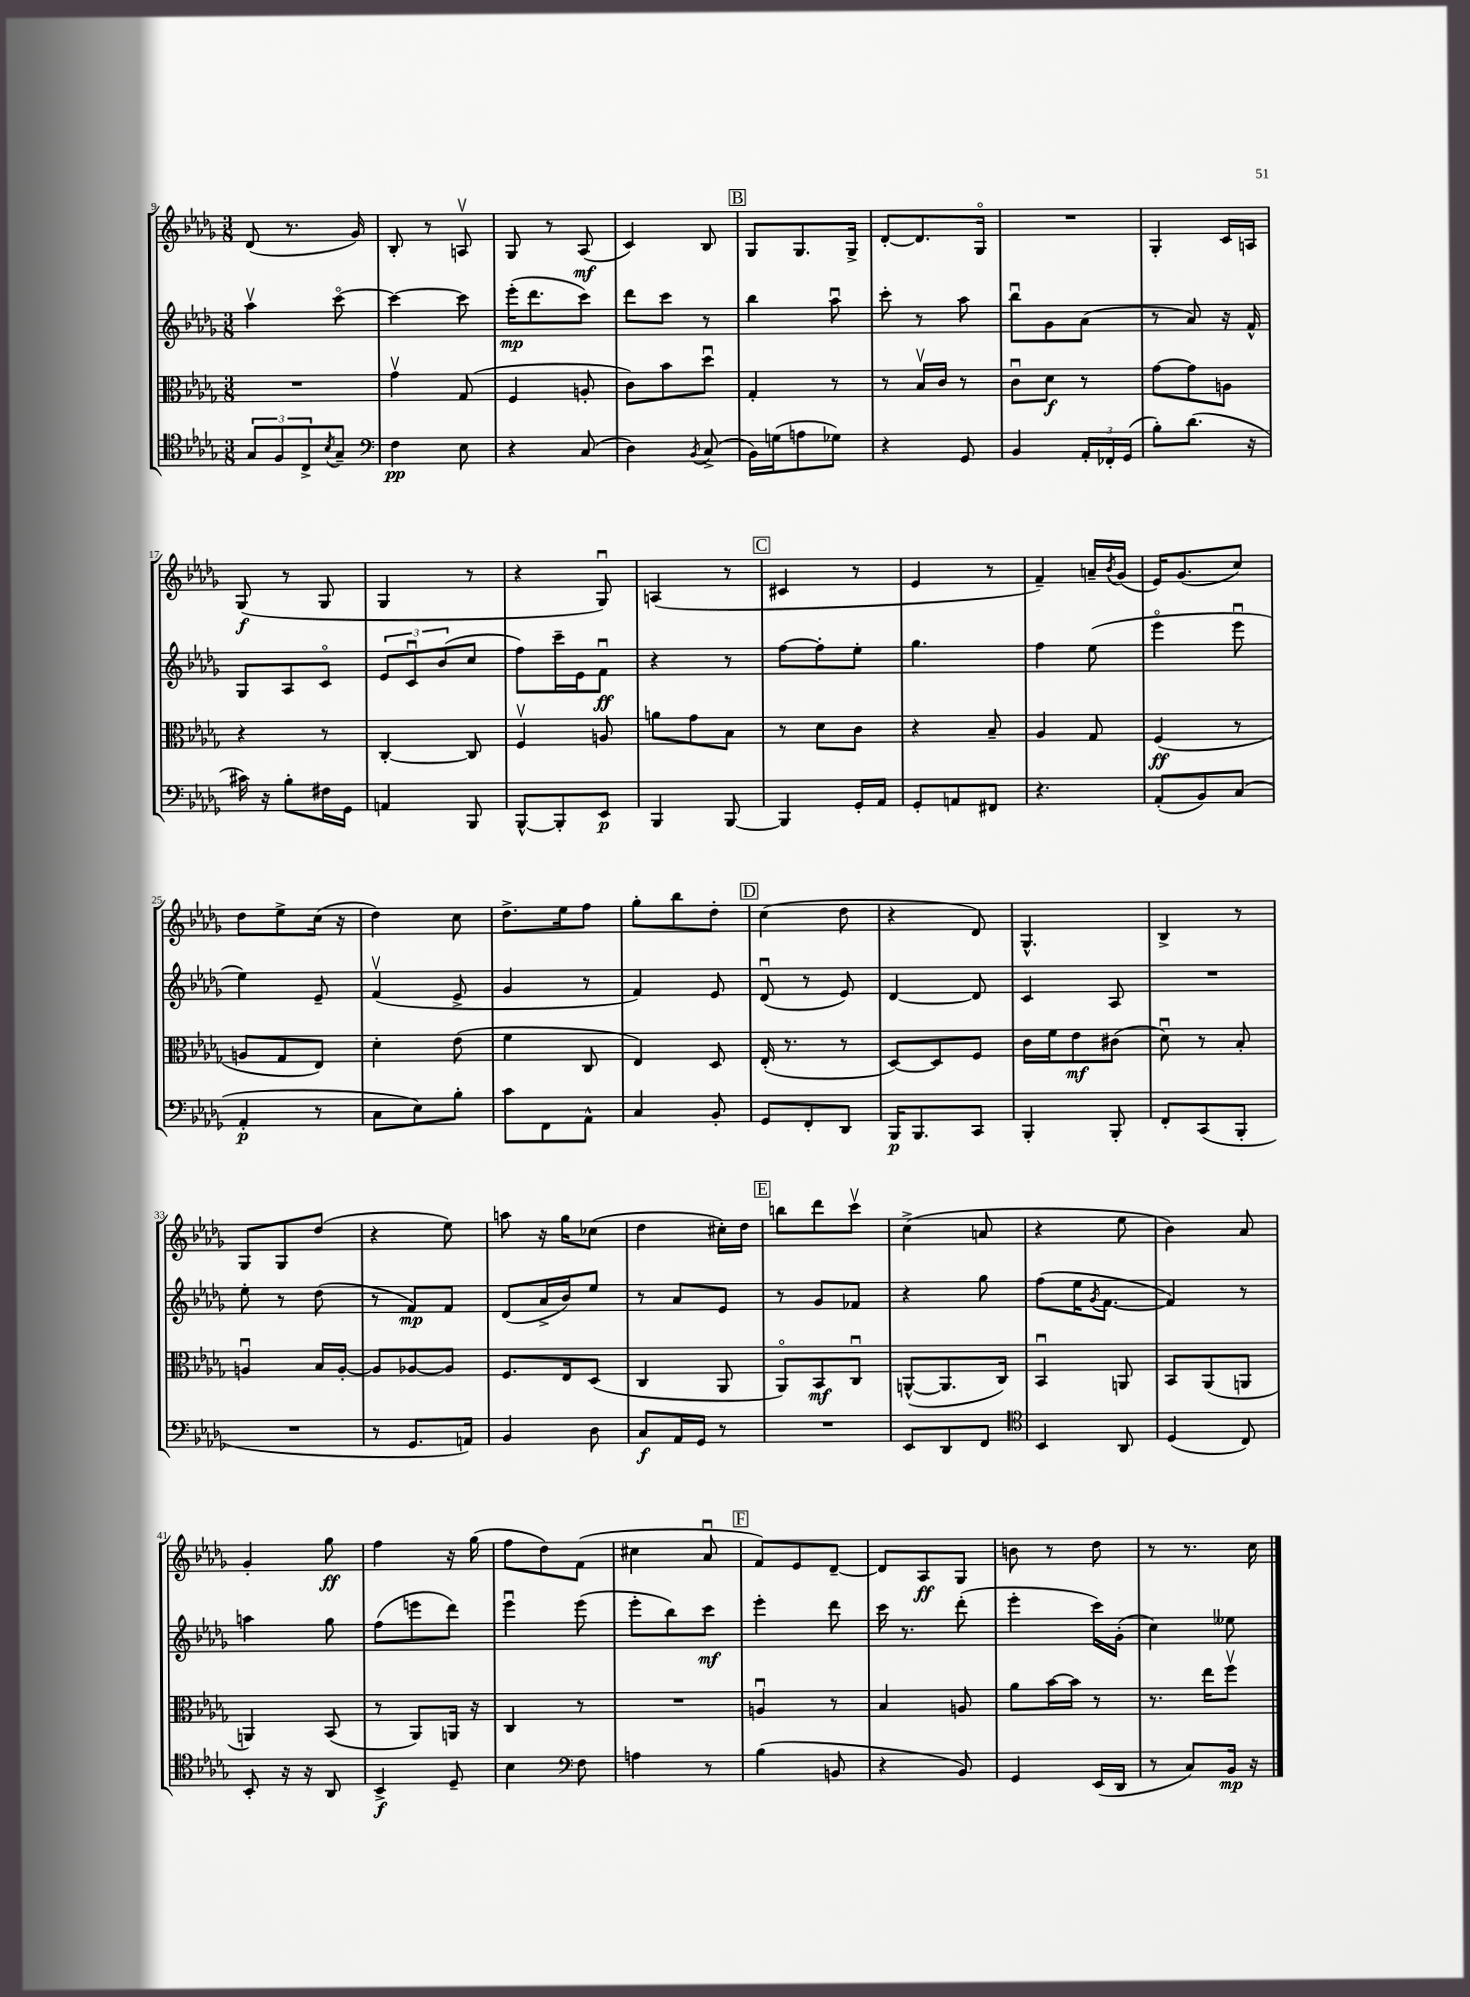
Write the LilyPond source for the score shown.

<<
\new StaffGroup <<
\new Staff = "s0" {
    \clef treble \key des \major \numericTimeSignature \time 3/8
    des'8( r8. ges'16) |
    bes8-. r8 a8\upbow |
    ges8 r8 aes8\mf( |
    c'4) bes8 |
    \mark \markup { \box "B" } ges8 ges8. ges16-> |
    des'8~-. des'8. ges16\flageolet |
    R4. |
    ges4-. c'16 a16 |
    ges8\f( r8 ges8 |
    ges4 r8 |
    r4 ges8\downbow) |
    a4( r8 |
    \mark \markup { \box "C" } cis'4 r8 |
    ees'4 r8 |
    f'4--) a'16-- \acciaccatura { bes'8 } ges'16( |
    ees'16) ges'8.( c''8) |
    des''8 ees''8-> c''16( r16 |
    des''4) c''8 |
    des''8.-> ees''16 f''8 |
    ges''8-. bes''8 des''8-. |
    \mark \markup { \box "D" } c''4( des''8 |
    r4 des'8) |
    ges4.-^ |
    bes4-> r8 |
    ges8 ges8 des''8( |
    r4 ees''8) |
    a''8 r16 ges''16 ces''8( |
    des''4 cis''16-.) des''16 |
    \mark \markup { \box "E" } b''8 des'''8 c'''8\upbow |
    c''4->( a'8 |
    r4 ees''8 |
    bes'4) aes'8 |
    ges'4-. ges''8\ff |
    f''4 r16 ges''16( |
    f''8 des''8) f'8( |
    cis''4 aes'8\downbow |
    \mark \markup { \box "F" } f'8) ees'8 des'8~-- |
    des'8 aes8\ff ges8 |
    b'8 r8 des''8 |
    r8 r8. c''16 \bar "|." |
}
\new Staff = "s1" {
    \clef treble \key des \major \numericTimeSignature \time 3/8
    aes''4\upbow c'''8~\flageolet |
    c'''4~ c'''8 |
    ees'''16-.\mp( des'''8. c'''8) |
    des'''8 c'''8 r8 |
    \mark \markup { \box "B" } bes''4 aes''8\downbow |
    c'''8-. r8 aes''8 |
    bes''8\downbow ges'8 aes'8( |
    r8 aes'8) r16 f'16-^ |
    ges8 aes8 c'8\flageolet |
    \tuplet 3/2 { ees'8 c'8\downbow bes'8( } c''8 |
    f''8) c'''16-- ees'16 f'8\downbow\ff |
    r4 r8 |
    \mark \markup { \box "C" } f''8~ f''8-. ees''8-. |
    ges''4. |
    f''4 ees''8( |
    ees'''4\flageolet ees'''8\downbow |
    ees''4) ees'8-- |
    f'4\upbow( ees'8-> |
    ges'4 r8 |
    f'4) ees'8 |
    \mark \markup { \box "D" } des'8\downbow( r8 ees'8) |
    des'4~ des'8 |
    c'4 aes8 |
    R4. |
    ees''8-. r8 des''8( |
    r8 f'8\mp) f'8 |
    des'8( aes'16-> bes'16) ees''8 |
    r8 aes'8 ees'8 |
    \mark \markup { \box "E" } r8 ges'8 fes'8 |
    r4 ges''8 |
    f''8( ees''16 \acciaccatura { ges'8 } f'8.~ |
    f'4) r8 |
    a''4 ges''8 |
    f''8( e'''8 des'''8) |
    ees'''4\downbow ees'''8( |
    ees'''8-. bes''8) c'''8\mf |
    \mark \markup { \box "F" } ees'''4-. des'''8 |
    c'''16 r8. des'''8-.( |
    ees'''4-. c'''16) ges'16-.( |
    c''4) eeses''8 \bar "|." |
}
\new Staff = "s2" {
    \clef alto \key des \major \numericTimeSignature \time 3/8
    R4. |
    ges'4\upbow ges8( |
    f4 a8-. |
    c'8) bes'8 des''8\downbow |
    \mark \markup { \box "B" } ges4-. r8 |
    r8 bes16\upbow c'16 r8 |
    c'8\downbow des'8\f r8 |
    ges'8~ ges'8 a8 |
    r4 r8 |
    c4~-. c8 |
    f4\upbow a8 |
    a'8 ges'8 bes8 |
    \mark \markup { \box "C" } r8 des'8 c'8 |
    r4 bes8-- |
    aes4 ges8 |
    f4\ff( r8 |
    a8 ges8 ees8) |
    des'4-. ees'8( |
    f'4 c8 |
    ees4) des8 |
    \mark \markup { \box "D" } ees16-.( r8. r8 |
    des8~) des8 f8 |
    c'16 f'16 ees'8\mf cis'8( |
    des'8\downbow) r8 bes8-. |
    a4\downbow bes16 a16~-. |
    a8 aes8~ aes8 |
    f8. ees16 des8( |
    c4 aes,8 |
    \mark \markup { \box "E" } aes,8\flageolet) bes,8\mf c8\downbow |
    a,8~-^( a,8. c16) |
    bes,4\downbow a,8 |
    bes,8 aes,8( a,8 |
    a,4) bes,8( |
    r8 aes,8) a,16 r16 |
    c4 r8 |
    R4. |
    \mark \markup { \box "F" } a4\downbow r8 |
    bes4 a8 |
    aes'8 bes'16~ bes'16 r8 |
    r8. ees''16 f''8\upbow \bar "|." |
}
\new Staff = "s3" {
    \clef tenor \key des \major \numericTimeSignature \time 3/8
    \tuplet 3/2 { ges8 f8 c8-> } \acciaccatura { bes8 } ges8-- |
    \clef bass f4\pp ees8 |
    r4 c8( |
    des4) \acciaccatura { bes,8 } c8->( |
    \mark \markup { \box "B" } bes,16) g16( a8 ges8) |
    r4 ges,8 |
    bes,4 \tuplet 3/2 { aes,16-. fes,16-. ges,16( } |
    bes8-.) des'8.( r16 |
    cis'16) r16 bes8-. fis16 ges,16 |
    a,4 bes,,8 |
    bes,,8~-^ bes,,8-. ees,8\p |
    bes,,4 bes,,8~ |
    \mark \markup { \box "C" } bes,,4 ges,16-. aes,16 |
    ges,8-. a,8 fis,8 |
    r4. |
    aes,8-.( bes,8) c8( |
    aes,4-.\p r8 |
    c8 ees8) bes8-. |
    c'8 f,8 aes,8-^ |
    c4 bes,8-. |
    \mark \markup { \box "D" } ges,8 f,8-. des,8 |
    bes,,16\p bes,,8. c,8 |
    bes,,4-. bes,,8-. |
    f,8-. c,8( bes,,8-. |
    R4. |
    r8 ges,8. a,16) |
    bes,4 des8 |
    c8\f aes,16 ges,16 r8 |
    \mark \markup { \box "E" } R4. |
    ees,8 des,8 f,8 |
    \clef tenor bes,4 aes,8 |
    des4( c8) |
    bes,8-. r16 r16 aes,8 |
    bes,4->\f des8-- |
    bes4 \clef bass f8 |
    a4 r8 |
    \mark \markup { \box "F" } bes4( b,8 |
    r4 bes,8) |
    ges,4 ees,16( des,16 |
    r8 c8) bes,16\mp r16 \bar "|." |
}
>>
>>
\layout { \context { \Score currentBarNumber = #9 } }
